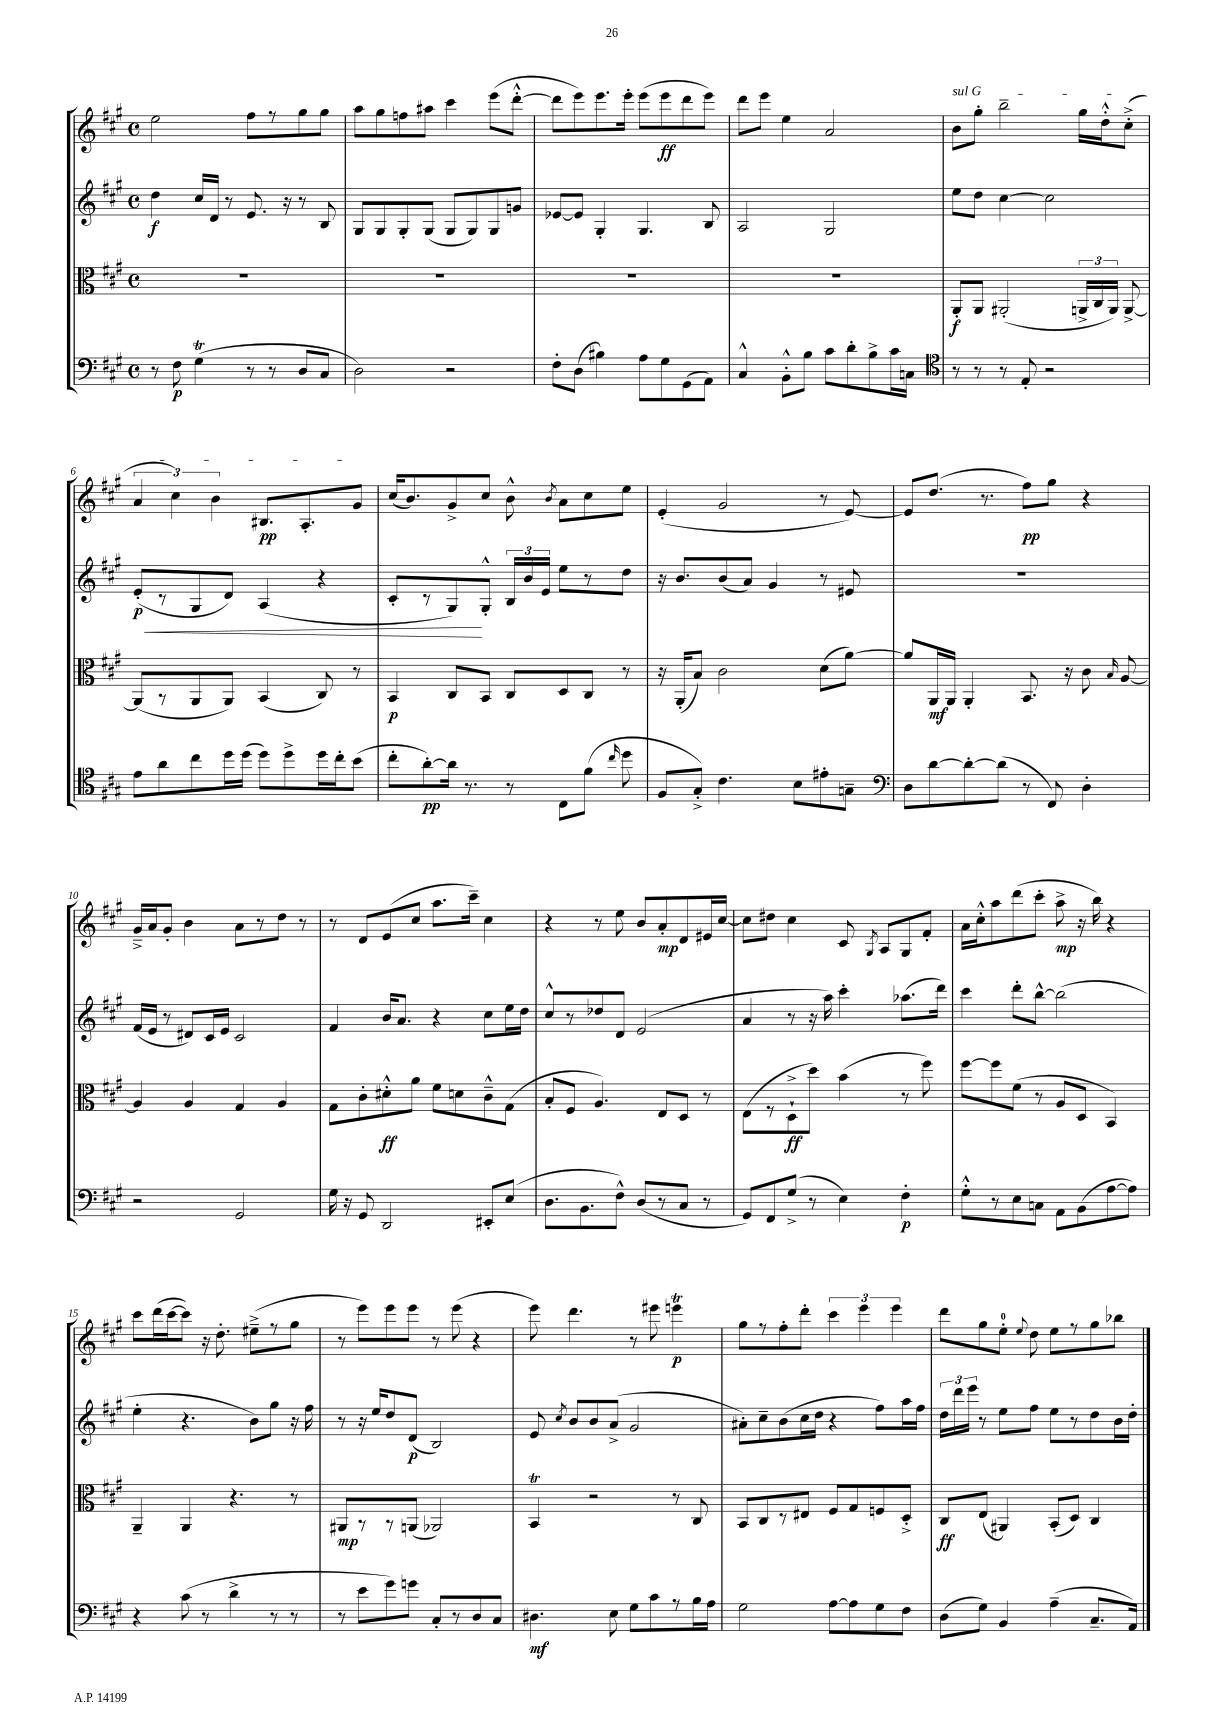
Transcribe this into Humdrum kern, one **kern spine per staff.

**kern	**dynam	**kern	**dynam	**kern	**dynam	**kern	**dynam
*part4	*part4	*part3	*part3	*part2	*part2	*part1	*part1
*staff4	*staff4	*staff3	*staff3	*staff2	*staff2	*staff1	*staff1
*clefF4	*	*clefC3	*	*clefG2	*	*clefG2	*
*k[f#c#g#]	*	*k[f#c#g#]	*	*k[f#c#g#]	*	*k[f#c#g#]	*
*M4/4	*	*M4/4	*	*M4/4	*	*M4/4	*
*met(c)	*	*met(c)	*	*met(c)	*	*met(c)	*
=1	=1	=1	=1	=1	=1	=1	=1
8r	.	1r	.	4dd\	f	2ee\	.
8F#\	p	.	.	.	.	.	.
(4G#t\	.	.	.	16cc#/LL	.	.	.
.	.	.	.	16d/JJ	.	.	.
.	.	.	.	8r	.	.	.
8r	.	.	.	8.e/	.	8ff#\L	.
8r	.	.	.	.	.	8r	.
.	.	.	.	16r	.	.	.
8D/L	.	.	.	8r	.	8gg#\	.
8C#/J	.	.	.	8B/	.	8gg#\J	.
=2	=2	=2	=2	=2	=2	=2	=2
2D\)	.	1r	.	8G#/L	.	8aa\L	.
.	.	.	.	8G#/	.	8gg#\	.
.	.	.	.	8G#'/	.	8ffn\	.
.	.	.	.	(8G#/J	.	8aa#X\J	.
2r	.	.	.	8G#/L	.	4ccc#\	.
.	.	.	.	8G#/)	.	.	.
.	.	.	.	8G#/	.	(8eee\L	.
.	.	.	.	8gn/J	.	[8ddd'^^\J	.
=3	=3	=3	=3	=3	=3	=3	=3
8F#'\L	.	1r	.	[8e-X/L	.	8ddd\L]	.
(8D\J	.	.	.	8e-/J]	.	8eee\)	.
4B#X\)	.	.	.	4G#'/	.	8.eee\	.
.	.	.	.	.	.	16eee'\Jk	.
8A\L	.	.	.	4.G#/	.	(8eee\L	.
8G#\	.	.	.	.	.	8eee\	ff
(8GG#\	.	.	.	.	.	8ddd\	.
8AA\J)	.	.	.	8B/	.	8eee\J)	.
=4	=4	=4	=4	=4	=4	=4	=4
4C#^^/	.	1r	.	2A/	.	8ddd\L	.
.	.	.	.	.	.	8eee\J	.
8BB'^^\L	.	.	.	.	.	4ee\	.
8B\J	.	.	.	.	.	.	.
8c#\L	.	.	.	2G#/	.	2a/	.
8d'\	.	.	.	.	.	.	.
8B^\	.	.	.	.	.	.	.
16c#\L	.	.	.	.	.	.	.
16Cn\JJ	.	.	.	.	.	.	.
=5	=5	=5	=5	=5	=5	=5	=5
*clefC4	*	*	*	*	*	*	*
!	!	!	!	!	!	!LO:TX:a:i:t=sul G	!
8r	.	8AA'/L	f	8ee\L	.	8b\L	.
8r	.	8AA/J	.	8dd\J	.	8gg#'\J	.
8r	.	(2AA#X'/	.	[4cc#\	.	2bb~\	.
8E'/	.	.	.	.	.	.	.
2r	.	.	.	2cc#\]	.	.	.
.	.	24AAn^/LL	.	.	.	16gg#\LL	.
.	.	24C#/	.	.	.	.	.
.	.	.	.	.	.	16dd'^^\J	.
.	.	24AA/JJ)	.	.	.	.	.
.	.	[8AA^/	.	.	.	(8cc#'^\J	.
!!LO:LB:g=z
=6	=6	=6	=6	=6	=6	=6	=6
!	!	!	!	!	!LO:HP:b	!	!
8e\L	.	(8AA/L]	.	(8e'/L	< p	6a/	.
8a\	.	8r	.	8r	.	.	.
.	.	.	.	.	.	6cc#\)	.
8cc#\	.	8AA/	.	8G#/	.	.	.
.	.	.	.	.	.	6b\	.
16dd\L	.	8AA/J)	.	8d/J)	.	.	.
(16dd\JJ	.	.	.	.	.	.	.
8dd\L)	.	(4BB/	.	(4A/	.	8.B#X/L	pp
8dd^\	.	.	.	.	.	.	.
.	.	.	.	.	.	8.A'/	.
16dd\L	.	8C#/)	.	4r	.	.	.
16cc#'\J	.	.	.	.	.	.	.
(8b\J	.	8r	.	.	.	8g#/J	.
=7	=7	=7	=7	=7	=7	=7	=7
8cc#'\L	.	4BB/	p	8c#'/L	.	(16cc#/KL	.
.	.	.	.	.	.	8.b/)	.
[8a'\)	pp	.	.	8r	.	.	.
16a\Jk]	.	8C#/L	.	8G#/)	.	8g#^/	.
8.r	.	.	.	.	.	.	.
.	.	8BB/J	.	8G#'^^/J	[	8cc#/J	.
8r	.	8C#/L	.	24B/LL	.	8b^^\	.
.	.	.	.	24b/	.	.	.
.	.	.	.	24e/JJ	.	.	.
.	.	.	.	.	.	8qb/	.
8C#\L	.	8D/	.	8ee\L	.	8a\L	.
(8f#\J	.	8C#/J	.	8r	.	8cc#\	.
16qqcc#/	.	.	.	.	.	.	.
8dd\	.	8r	.	8dd\J	.	8ee\J	.
=8	=8	=8	=8	=8	=8	=8	=8
8F#/L	.	16r	.	16r	.	(4e'/	.
.	.	(16AA'/KL	.	8.b/L	.	.	.
8G#'^/J)	.	8B/J)	.	.	.	.	.
4.c#\	.	2c#\	.	(8b/	.	2g#/	.
.	.	.	.	8a/J)	.	.	.
.	.	.	.	4g#/	.	.	.
8B\L	.	.	.	.	.	.	.
8e#X'\	.	(8d\L	.	8r	.	8r	.
8Gn~\J	.	[8a\J)	.	8e#X/	.	[8e/)	.
=9	=9	=9	=9	=9	=9	=9	=9
*clefF4	*	*	*	*	*	*	*
8D\L	.	8a/L]	.	1r	.	8e/L]	.
[8d\	.	16AA/L	mf	.	.	(8.dd/J	.
.	.	16AA/JJ	.	.	.	.	.
8d'\_	.	4AA'/	.	.	.	.	.
.	.	.	.	.	.	8.r	.
(8d\J]	.	.	.	.	.	.	.
8r	.	8.BB/	.	.	.	8ff#\L)	pp
8FF#/)	.	.	.	.	.	8gg#\J	.
.	.	16r	.	.	.	.	.
4D'\	.	8c#\	.	.	.	4r	.
.	.	16qqB/	.	.	.	.	.
.	.	[8A/	.	.	.	.	.
!!LO:LB:g=z
=10	=10	=10	=10	=10	=10	=10	=10
2r	.	4A/]	.	(16f#/LL	.	16g#~^/LL	.
.	.	.	.	16e/JJ	.	16a/J	.
.	.	.	.	8r	.	8g#'/J	.
.	.	4A/	.	8d#X/L)	.	4b\	.
.	.	.	.	16c#/L	.	.	.
.	.	.	.	16e/JJ	.	.	.
2GG#/	.	4G#/	.	2c#/	.	8a\L	.
.	.	.	.	.	.	8r	.
.	.	4A/	.	.	.	8dd\J	.
.	.	.	.	.	.	8r	.
=11	=11	=11	=11	=11	=11	=11	=11
16G#\	.	8G#\L	.	4f#/	.	8r	.
16r	.	.	.	.	.	.	.
8GG#/	.	8c#'\	.	.	.	8d/L	.
2DD/	.	8d#X'^^\	ff	16b/KL	.	(8e/	.
.	.	.	.	8.a/J	.	.	.
.	.	8a\J	.	.	.	8cc#/J	.
.	.	8f#\L	.	4r	.	8.aa\L	.
.	.	8dn\	.	.	.	.	.
.	.	.	.	.	.	16ccc#~\Jk)	.
8EE#X'/L	.	8c#~^^\	.	8cc#\L	.	4cc#\	.
(8E/J	.	(8G#\J	.	16ee\L	.	.	.
.	.	.	.	16dd\JJ	.	.	.
=12	=12	=12	=12	=12	=12	=12	=12
8.D\L	.	8B'/L	.	8cc#^^/L	.	4r	.
.	.	8F#/J	.	8r	.	.	.
8.BB\	.	.	.	.	.	.	.
.	.	4.A/)	.	8dd-X/	.	8r	.
8F#^^\J)	.	.	.	8d/J	.	8ee\	.
(8D/L	.	.	.	(2e/	.	8b/L	.
8r	.	8E/L	.	.	.	8a'/	mp
8C#/J	.	8D/J	.	.	.	8d/	.
8r	.	8r	.	.	.	16e#X/L	.
.	.	.	.	.	.	[16cc#/JJ	.
=13	=13	=13	=13	=13	=13	=13	=13
8GG#/L)	.	(8E\L	.	4a/	.	8cc#\L]	.
8FF#/	.	8r	.	.	.	8dd#X\J	.
(8G#^/J	.	8D`^\	ff	8r	.	4cc#\	.
8r	.	8dd\J)	.	16r	.	.	.
.	.	.	.	16aa\)	.	.	.
4E\)	.	(4b\	.	4ccc#'\	.	8c#/	.
.	.	.	.	.	.	8qG#/	.
.	.	.	.	.	.	8A/L	.
4F#'\	p	8r	.	(8.aa-X\L	.	8G#/	.
.	.	8ff#\)	.	.	.	8f#'/J	.
.	.	.	.	16ddd\Jk)	.	.	.
=14	=14	=14	=14	=14	=14	=14	=14
8G#'^^\L	.	[8ff#\L	.	4ccc#\	.	16a\LL	.
.	.	.	.	.	.	16cc#'^^\J	.
8r	.	8ff#\]	.	.	.	8aa\	.
8E\	.	(8f#\J	.	8ddd'\L	.	(8ddd\	.
8Cn\J	.	8r	.	[8bb^^\J	.	8ccc#'\J	.
8AA\L	.	8A/L	.	(2bb\]	.	8aa^\	mp
(8BB\	.	8D/J	.	.	.	16r	.
.	.	.	.	.	.	16bb\)	.
[8A\	.	4BB/)	.	.	.	4r	.
8A\J])	.	.	.	.	.	.	.
!!LO:LB:g=z
=15	=15	=15	=15	=15	=15	=15	=15
4r	.	4AA~/	.	4ee'\	.	8ccc#\L	.
.	.	.	.	.	.	(16ddd\L	.
.	.	.	.	.	.	[16ccc#\J	.
(8c#\	.	4AA/	.	4.r	.	8ccc#\J])	.
8r	.	.	.	.	.	16r	.
.	.	.	.	.	.	8.dd'\	.
4d^\	.	4.r	.	.	.	.	.
.	.	.	.	8b\L)	.	(8ee#X~^\L	.
8r	.	.	.	8gg#\J	.	8r	.
8r	.	8r	.	16r	.	8gg#\J	.
.	.	.	.	16ff#\	.	.	.
=16	=16	=16	=16	=16	=16	=16	=16
8r	.	8AA#X/L	mp	8r	.	8r	.
8e\L	.	8r	.	16r	.	8eee\L)	.
.	.	.	.	16ee/KL	.	.	.
8g#\)	.	8r	.	8dd/	.	8eee\	.
8gn\J	.	(8AAn/J	.	(8d/J	p	8eee\J	.
8C#'/L	.	2AA-X/)	.	2B/)	.	8r	.
8r	.	.	.	.	.	(8eee\	.
8D/	.	.	.	.	.	4r	.
8C#/J	.	.	.	.	.	.	.
=17	=17	=17	=17	=17	=17	=17	=17
4.D#X\	mf	4BBT/	.	8e/	.	8eee\)	.
.	.	.	.	8qcc#/	.	.	.
.	.	.	.	8b/L	.	4.ddd\	.
.	.	2r	.	8b/	.	.	.
8E\	.	.	.	(8a^/J	.	.	.
8G#\L	.	.	.	2g#/	.	8r	.
8c#\	.	.	.	.	.	8eee#X\	.
8r	.	8r	.	.	.	4eeenT\	p
16B\L	.	8C#/	.	.	.	.	.
16A\JJ	.	.	.	.	.	.	.
=18	=18	=18	=18	=18	=18	=18	=18
2G#\	.	8BB/L	.	8a#X'\L)	.	8gg#\L	.
.	.	8C#/	.	8cc#~\	.	8r	.
.	.	8r	.	(8b\	.	8ff#'\	.
.	.	8E#X/J	.	16cc#\L	.	8ddd'\J	.
.	.	.	.	16dd\JJ	.	.	.
[8A\L	.	8F#/L	.	4r	.	6ccc#\	.
8A\]	.	8G#/	.	.	.	.	.
.	.	.	.	.	.	6eee\	.
8G#\	.	8Fn/	.	8ff#\L)	.	.	.
.	.	.	.	.	.	6eee\	.
8F#\J	.	8D'^/J	.	16aa\L	.	.	.
.	.	.	.	16ff#\JJ	.	.	.
=19	=19	=19	=19	=19	=19	=19	=19
(8D\L	.	8C#/L	ff	24dd\LL	.	8ddd\L	.
.	.	.	.	24ddd\	.	.	.
.	.	.	.	24eee\JJ	.	.	.
8G#\J)	.	(8E/J	.	8r	.	8gg#\	.
4BB/	.	4AA#X/)	.	8ee\L	.	8ee'\J	.
.	.	.	.	.	.	8qqee/	.
.	.	.	.	8ff#\J	.	8dd\	.
(4A~\	.	(8BB'/L	.	8ee\L	.	8ee\L	.
.	.	8D/J)	.	8r	.	8r	.
8.C#~/L	.	4C#/	.	8dd\	.	8gg#\	.
.	.	.	.	16b\L	.	8bb-X\J	.
16AA/Jk)	.	.	.	16dd'\JJ	.	.	.
==	==	==	==	==	==	==	==
*-	*-	*-	*-	*-	*-	*-	*-
